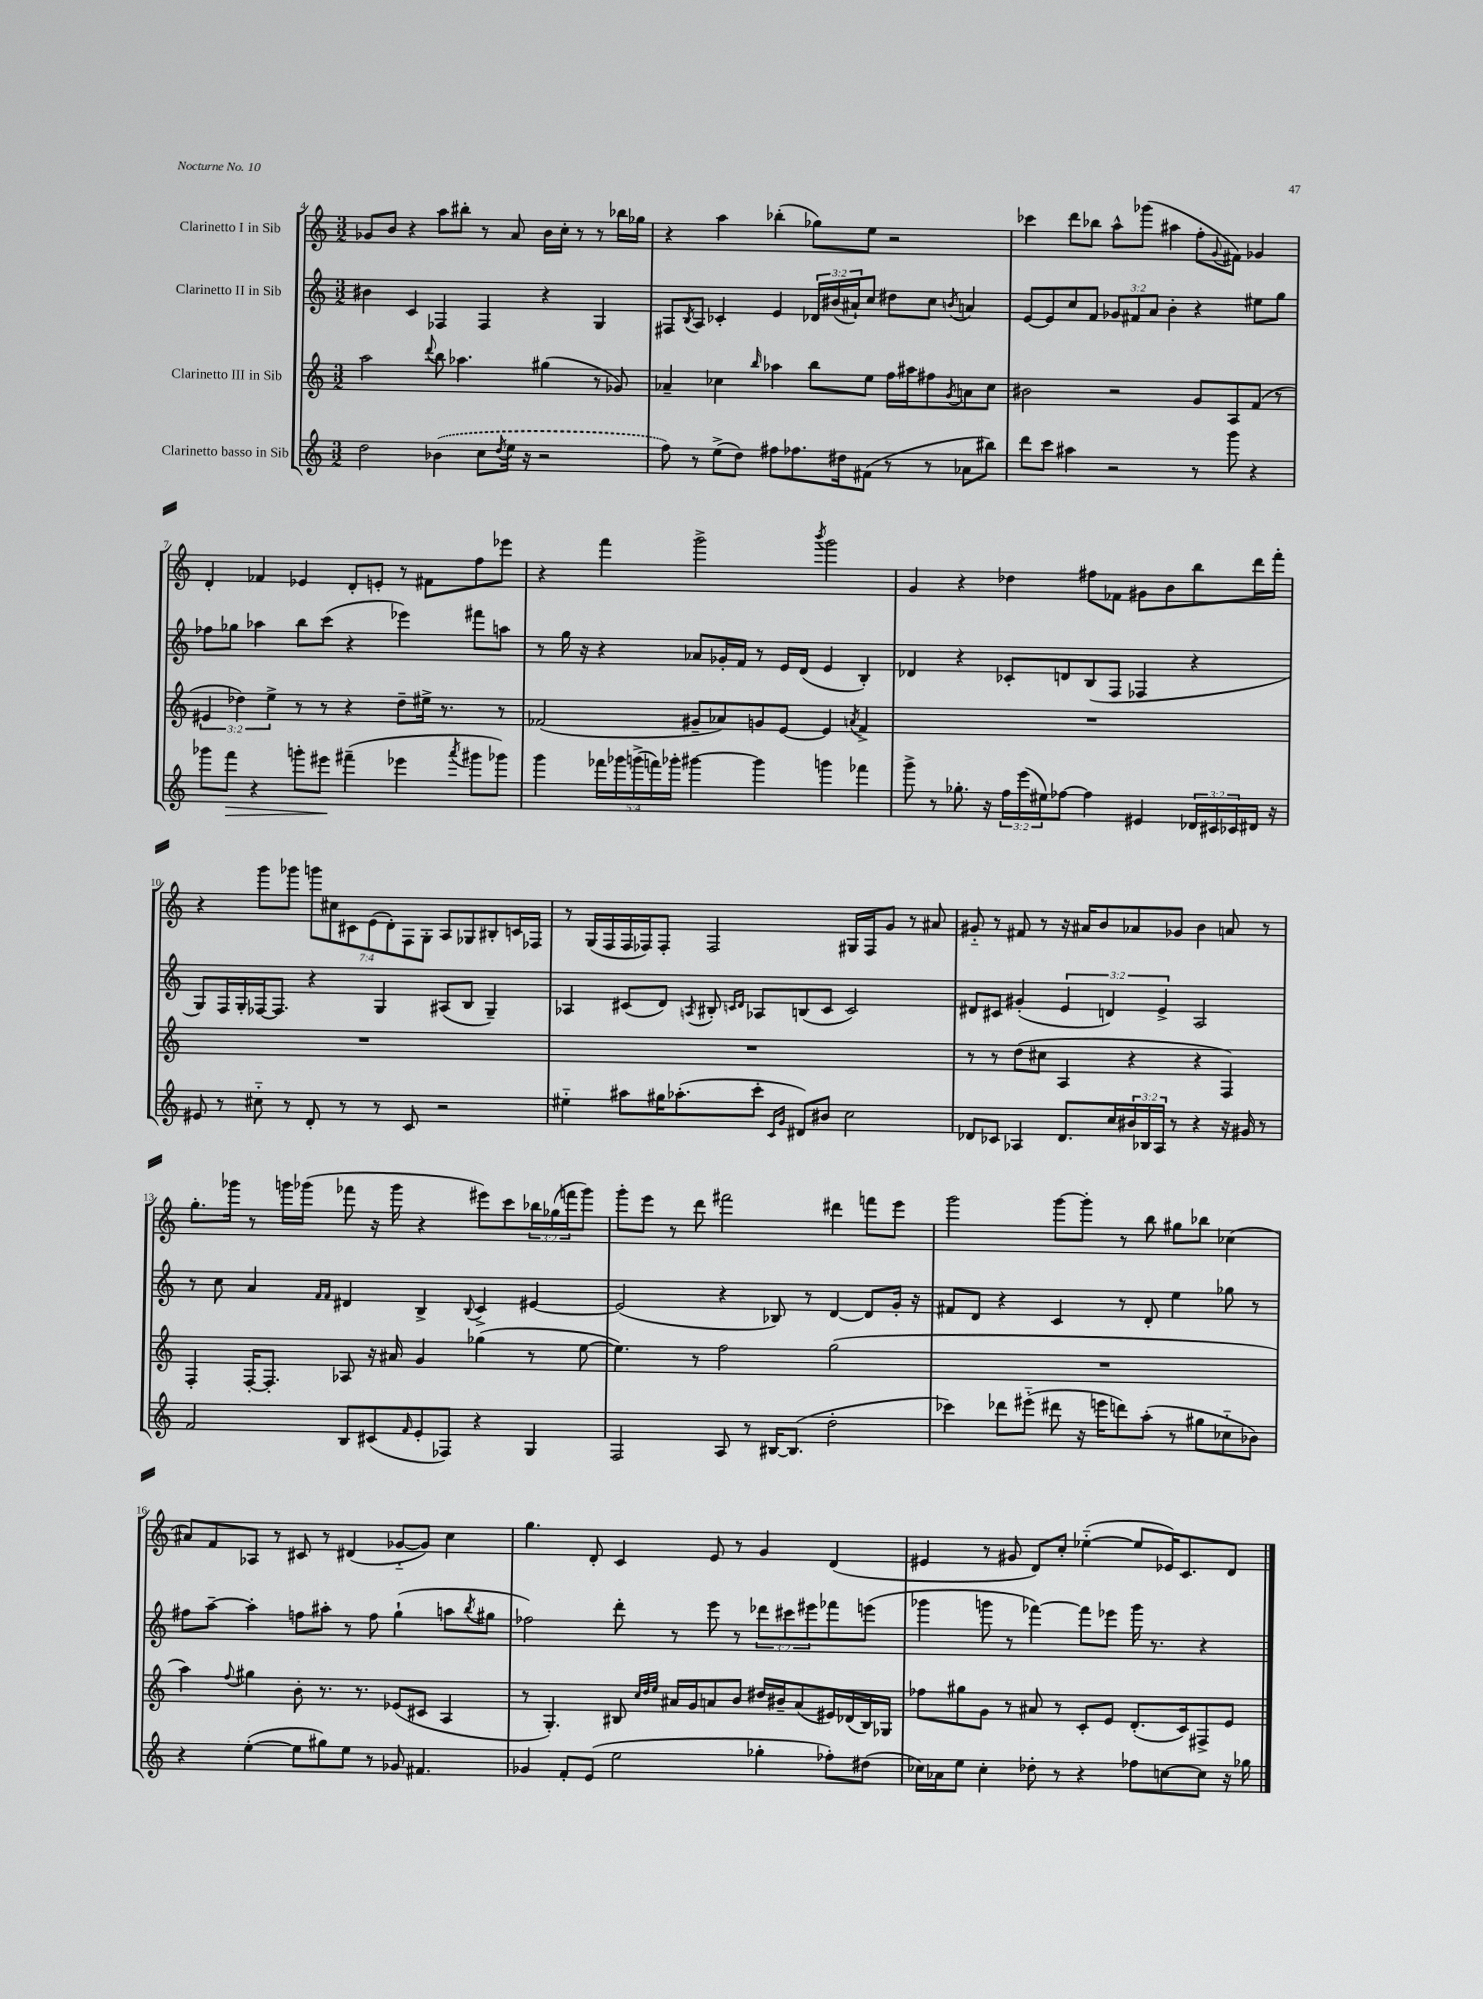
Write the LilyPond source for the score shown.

<<
\new StaffGroup <<
\new Staff = "s0" \with { instrumentName = "Clarinetto I in Sib" } {
    \clef treble \key c \major \numericTimeSignature \time 3/2 \override Staff.TupletNumber.text = #tuplet-number::calc-fraction-text
    ges'8 b'8 r4 a''8 bis''8-. r8 a'8 b'16 c''16-. r8 r8 bes''16 ges''16 |
    r4 a''4 bes''4-.( ges''8) e''8 r2 |
    ces'''4 d'''8 bes''8 a''8-^ ges'''8( ais''4 f''8-. \appoggiatura { g'8 } fis'8) ges'4 |
    d'4-. fes'4 ees'4 d'8-. e'8-. r8 fis'8 f''8 ees'''8 |
    r4 f'''4 g'''2-> \acciaccatura { b'''8 } g'''2 |
    g'4 r4 des''4 fis''8 fes'8 gis'8 b'8 b''8 d'''16 f'''16-. |
    r4 g'''8 ges'''8 \tuplet 7/4 { g'''8 cis''8 cis'8 e'8( d'8-.) f8 g8-. } a8 ges8 bis8-. c'16 fes16 |
    r8 g16( f16 f16 fes16) fes8-. fes2 gis16 fes16 g'8 r8 ais'8 |
    gis'8-_ r8 fis'8 r8 r16 ais'16 b'8 aes'8 ges'8 b'4 a'8 r8 |
    g''8.-. ges'''16 r8 g'''16 ges'''16( fes'''8 r16 ges'''16 r4 eis'''8) c'''8 \tuplet 3/2 { bes''16 ges''16( f'''16 } ges'''8) |
    g'''8-. e'''8 r8 d'''8 fis'''2 dis'''4 f'''8 e'''8 |
    g'''2 g'''8~ g'''8-. r8 b''8 gis''8 bes''8 ces''4( |
    ais'8) f'8 aes8 r8 cis'8 r8 dis'4( ges'8~-_ ges'8) c''4 |
    g''4. d'8-. c'4 e'8 r8 g'4 d'4( |
    eis'4 r8 gis'8 d'8) c''8-. ees''4~-_( ees''8 ees'16) c'8. d'8 \bar "|." |
}
\new Staff = "s1" \with { instrumentName = "Clarinetto II in Sib" } {
    \clef treble \key c \major \numericTimeSignature \time 3/2 \override Staff.TupletNumber.text = #tuplet-number::calc-fraction-text
    bis'4 c'4 fes4 fes4 r4 g4 |
    fis8 \acciaccatura { b8 } a8 ces'4-. e'4 \tuplet 3/2 { des'16 bis'16( ais'16-!) } c''8 dis''8 c''8 \acciaccatura { b'8 } a'4 |
    e'8~ e'8 c''8 f'8 \tuplet 3/2 { ges'8 fis'8 a'8 } b'4-. r4 eis''8 g''8 |
    fes''8 ges''8 aes''4 b''8 c'''8( r4 ees'''4) fis'''8 a''8 |
    r8 g''16 r16 r4 aes'8 ges'16-. f'16 r8 e'16 d'16( e'4 b4-.) |
    des'4 r4 ces'8-. d'8 b8( f8 fes4 r4 |
    g8) f16 g16-. fes16~ fes8. r4 g4 ais8( b8 g4--) |
    aes4 cis'8( d'8) \acciaccatura { a8 } bis8-. \grace { c'16 d'16 } aes8 b8( c'8 c'2) |
    dis'8 cis'8 gis'4-.( \tuplet 3/2 { e'4 d'4) e'4-> } a2 |
    r8 c''8 a'4 \grace { f'16 f'16 } dis'4 b4-> \appoggiatura { b8 } c'4-> eis'4~ |
    eis'2( r4 bes8) r8 d'4~ d'8 g'16-. r16 |
    fis'8 d'8 r4 c'4 r8 d'8-. e''4 ges''8 r8 |
    fis''8 a''8~-- a''4-. f''8 ais''8-. r8 f''8 g''4-!( a''8 \acciaccatura { b''8 } gis''8 |
    fes''2) d'''8-. r8 e'''8 r8 \tuplet 3/2 { des'''8 cis'''8 eis'''8 } fes'''8 e'''8( |
    ges'''4 g'''8 r8 fes'''4~) fes'''8 ees'''8 g'''16 r8. r4 \bar "|." |
}
\new Staff = "s2" \with { instrumentName = "Clarinetto III in Sib" } {
    \clef treble \key c \major \numericTimeSignature \time 3/2 \override Staff.TupletNumber.text = #tuplet-number::calc-fraction-text
    a''2 \appoggiatura { d'''8 } b''8 aes''4. gis''4( r8 ges'8) |
    aes'4-- ces''4 \grace { b''16 } aes''4 b''8 e''8 f''16 ais''16 fis''8 \acciaccatura { g'8 } a'8 ces''8 |
    bis'2 r2 g'8 a8 f'8( r8 |
    \tuplet 3/2 { eis'4 des''4) e''4-> } r8 r8 r4 des''8-- eis''16-> r8. r8 |
    fes'2( gis'8-- aes'8) g'8 e'8~ e'4 \acciaccatura { a'8 } fes'4-> |
    R1. |
    R1. |
    R1. |
    r8 r8 d''8( cis''8 a4 r4 r4 f4) |
    f4-. f16~-. f8.-. aes8 r16 ais'16 g'4 ges''4( r8 e''8~ |
    e''4.) r8 f''2 g''2( |
    R1. |
    a''4) \appoggiatura { f''8 } gis''4 b'8-. r8. r8. ees'8( cis'8 a4 |
    r8 g4.-.) bis8 \grace { c''32 d''32 e''32 } ais'16 g'16 a'8 b'8 dis''16 bis'16-- a'8( eis'16) des'16( bis16) ges16 |
    fes''8 gis''8 g'8 r8 ais'8 r8 c'8-. e'8 d'8.-.( c'16) fis8-> e'8 \bar "|." |
}
\new Staff = "s3" \with { instrumentName = "Clarinetto basso in Sib" } {
    \clef treble \key c \major \numericTimeSignature \time 3/2 \override Staff.TupletNumber.text = #tuplet-number::calc-fraction-text
    d''2 \once \slurDashed bes'4( c''8 \acciaccatura { d''8 } e''16 r16 r2 |
    f''8) r8 e''8->( d''8) fis''8 fes''8. dis''16 fis'8( r8 r8 aes'8 bis''8) |
    d'''8 c'''8 ais''4 r2 r8 g'''8 r4 |
    ges'''8 f'''8\> r4 g'''8-. eis'''8\! fis'''4--( ees'''4 \acciaccatura { a'''8 } gis'''8 ges'''8) |
    g'''4 \tuplet 5/4 { fes'''16 ges'''16 g'''16->( f'''16) ges'''16-. } gis'''4~ gis'''4 g'''4 fes'''4 |
    g'''8-> r8 ges''8.-. r16 \tuplet 3/2 { f''16 e'''16( eis''16) } fes''8~ fes''4 eis'4 \tuplet 3/2 { des'16 cis'16 ces'16 } dis'16 r16 |
    eis'8 r8 cis''8-_ r8 d'8-. r8 r8 c'8 r2 |
    eis''4-_ ais''8 gis''16 aes''8.-.( c'''8-. \grace { c'16 g'16 } dis'8) bis'8 c''2 |
    des'8 ces'8 aes4 des'8. c''16 \tuplet 3/2 { bis'16 bes16 aes16 } r8 r4 r16 gis'16 r8 |
    f'2 b8 cis'8( \grace { f'16 } e'8-. fes8) r4 g4 |
    f2 a8 r8 bis16~ bis8.( d''2-. |
    ces'''4) des'''8 eis'''8-_( dis'''8 r16 e'''16 d'''8) a''8-.( r8 gis''8 ces''8-_ bes'8) |
    r4 e''4~-.( e''8 gis''8) e''8 r8 ges'8 fis'4. |
    ges'4 f'8-. e'8( e''2 ges''4-. fes''8-.) dis''8( |
    ces''16) aes'16 e''8 ces''4-. des''8-. r8 r4 fes''8 c''8~ c''8 r16 ges''16 \bar "|." |
}
>>
>>
\layout { \context { \Score currentBarNumber = #4 } }
